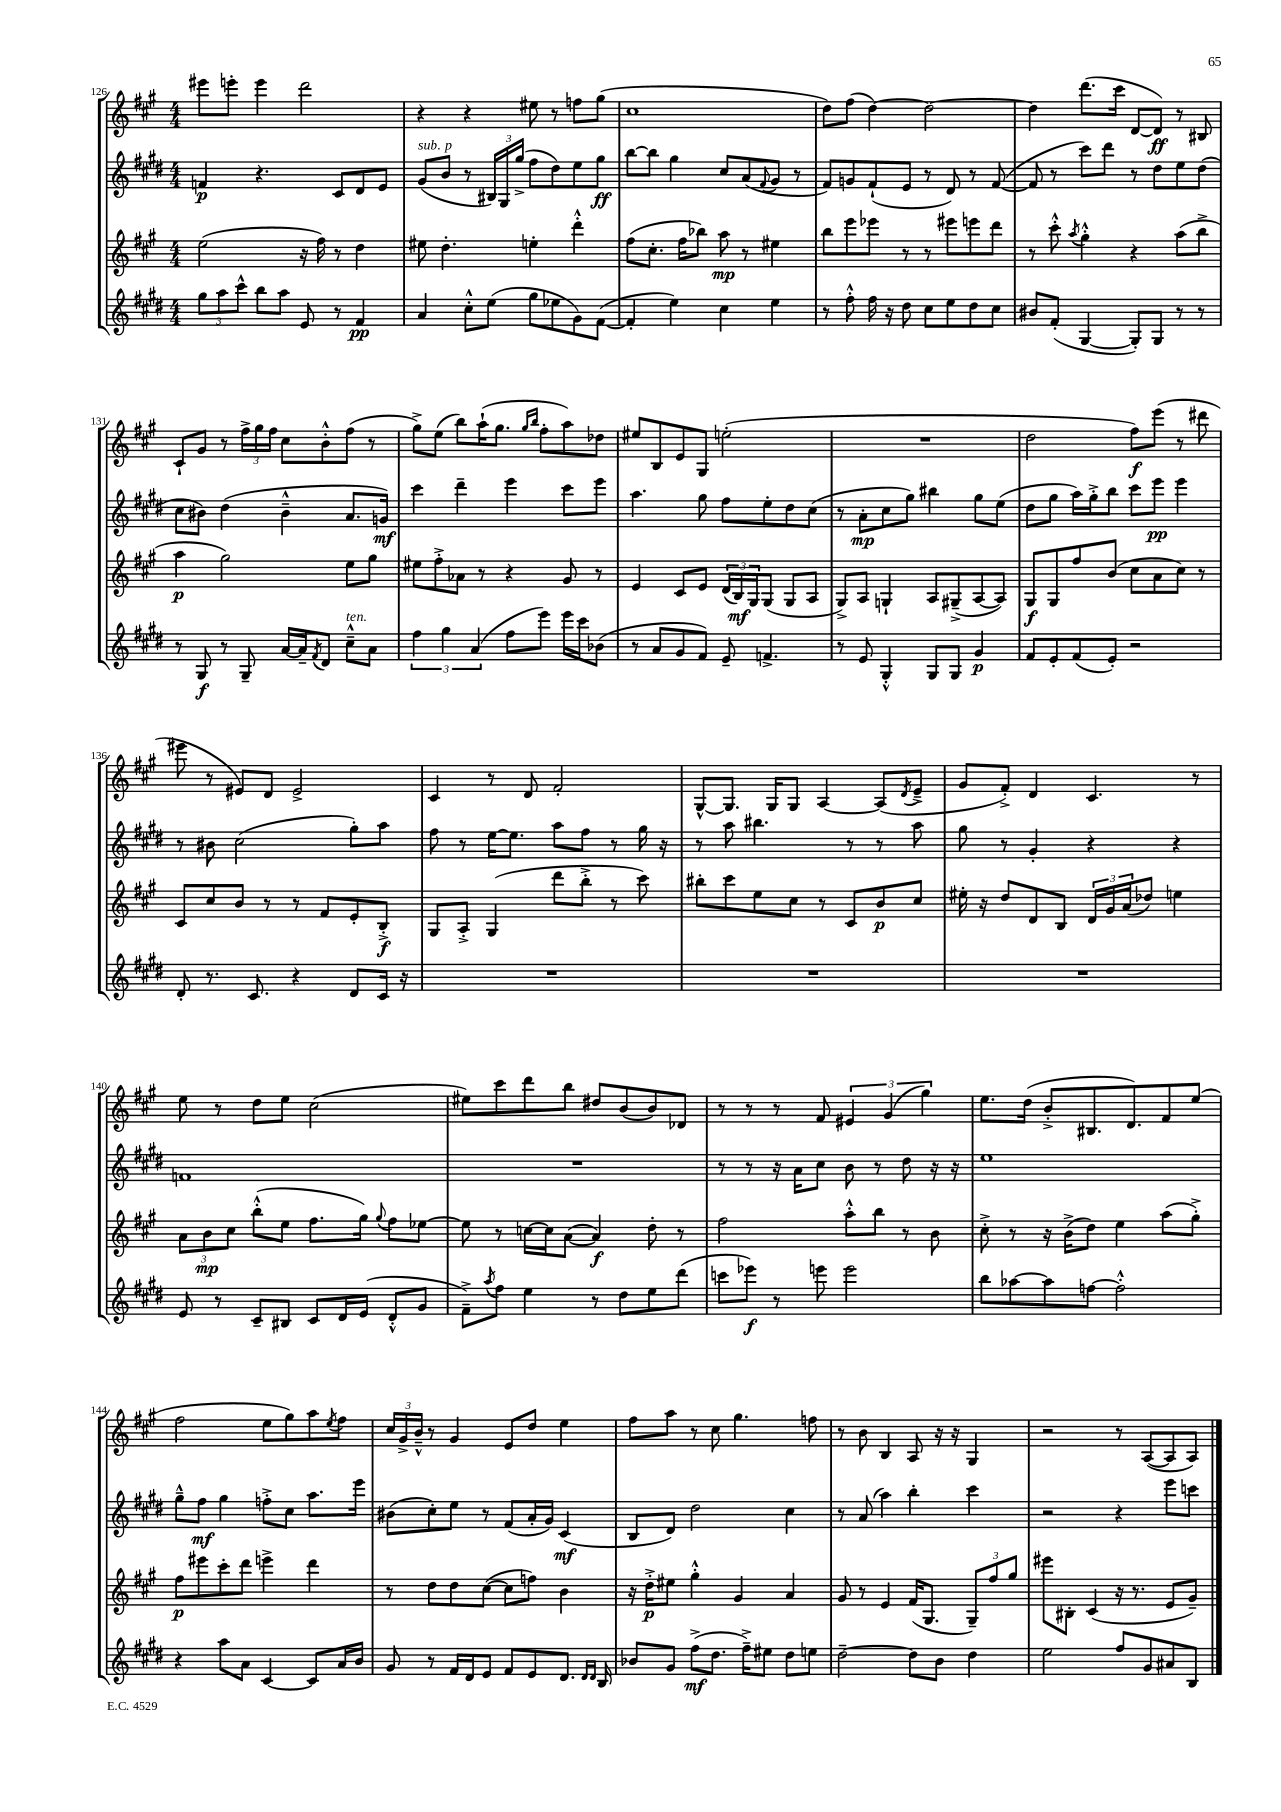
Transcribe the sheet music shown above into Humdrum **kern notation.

**kern	**kern	**kern	**kern
*staff4	*staff3	*staff2	*staff1
*clefG2	*clefG2	*clefG2	*clefG2
*k[f#c#g#d#]	*k[f#c#g#]	*k[f#c#g#d#]	*k[f#c#g#]
*M4/4	*M4/4	*M4/4	*M4/4
12gg#\L	(2ee\	4f/	8eee#\L
12aa\	.	.	.
.	.	.	8eee'\J
12ccc#^^\J	.	.	.
8bb\L	.	4.r	4eee\
8aa\J	.	.	.
8e/	16r	.	2ddd\
.	16ff#\)	.	.
8r	8r	8c#/L	.
4f#/	4dd\	8d#/	.
.	.	8e/J	.
=	=	=	=
4a/	8ee#\	(8g#/L	4r
.	4.dd'\	8b/J	.
8cc#'^^\L	.	8r	4r
(8ee\J	.	24B#/LL)	.
.	.	24G#/	.
.	.	(24gg#^/JJ	.
8gg#\L	4ee'\	8ff#\L	8ee#\
8ee-\	.	8dd#\)	8r
8g#\)	4ddd'^^\	8ee\	8ff\L
([8f#\J	.	8gg#\J	(8gg#\J
=	=	=	=
4f#'/]	(8ff#\L	[8bb\L	1cc#
.	8.cc#'\J	8bb\]J	.
4ee\)	.	4gg#\	.
.	16ff#\LK	.	.
.	8bb-\J)	.	.
4cc#\	8aa\	8cc#/L	.
.	8r	(8a/	.
.	.	8qqf#/	.
4ee\	4ee#\	8g#/J	.
.	.	8r	.
=	=	=	=
8r	8bb\L	8f#/L)	8dd\L)
8ff#'^^\	8eee\	8g/	(8ff#\J
16ff#\	8eee-\J	(8f#`/	[4dd\)
16r	.	.	.
8dd#\	8r	8e/J	.
8cc#\L	8r	8r	2dd\_
8ee\	8eee#\L	8d#/)	.
8dd#\	8eee\	8r	.
8cc#\J	8ddd\J	([8f#/	.
=	=	=	=
8b#/L	8r	8f#/]	4dd\]
(8f#'/J	8ccc#'^^\	8r	.
.	8qaa/	.	.
[4G#/	4gg#'^^\	8ccc#\L)	(8.ddd\L
.	.	8ddd#\J	.
.	.	.	16ccc#\Jk
8G#'/]L)	4r	8r	[8d/L
8G#/J	.	8dd#\L	8d/]J)
8r	(8aa\L	8ee\	8r
8r	8bb^\J	(8dd#\J	8B#/
=	=	=	=
8r	4aa\	8cc#\L	8c#`/L
8G#/	.	8b#\J)	8g#/J
8r	2gg#\)	(4dd#\	8r
8G#~/	.	.	24ff#^\LL
.	.	.	24gg#\
.	.	.	24ff#\JJ
[16a/LL	.	4b#~^^\	8cc#\L
16a~/]J	.	.	.
8qf#/	.	.	.
8d#/J	.	.	8b'^^\
8cc#~^^\L	8ee\L	8.a/L	(8ff#\J
8a\J	8gg#\J	.	8r
.	.	16g/Jk)	.
=	=	=	=
6ff#\	8ee#\L	4ccc#\	8gg#^\L)
.	8ff#'^\	.	(8ee\J
6gg#\	.	.	.
.	8a-\J	4ddd#~\	8bb\L)
(6a/	.	.	.
.	8r	.	(16aa`\K
.	.	.	8.gg#\J
8ff#\L	4r	4eee\	.
.	.	.	16qqgg#/LL
.	.	.	16qqbb/JJ
8eee\J)	.	.	8ff#'\L
16eee\LL	8g#/	8ccc#\L	8aa\)
16ccc#\J	.	.	.
(8b-\J	8r	8eee\J	8dd-\J
=	=	=	=
8r	4e/	4.aa\	8ee#/L
8a/L	.	.	8B/
8g#/	8c#/L	.	8e/
8f#/J)	8e/J	8gg#\	8G#/J
8e~/	(24d/LL	8ff#\L	(2ee'\
.	24B/)	.	.
.	24G#/J	.	.
4.f^/	(8G#/J	8ee'\	.
.	8G#/L	8dd#\	.
.	8A/J	(8cc#\J	.
=	=	=	=
8r	8G#^/L)	8r	1r
8e/	8A/J	8a'\L	.
4G#'^^/	4G`/	8cc#\	.
.	.	8gg#\J)	.
8G#/L	8A/L	4bb#\	.
8G#/J	(8G#~^/	.	.
4g#/	[8A/	8gg#\L	.
.	8A/]J)	(8ee\J	.
=	=	=	=
8f#/L	8G#/L	8dd#\L	2dd\
8e'/	8G#/	8gg#\J	.
(8f#/	8ff#/	16aa\LL)	.
.	.	16gg#'^\J	.
8e'/J)	(8b/J	8bb\J	.
2r	8cc#\L	8ccc#\L	8ff#\L)
.	8a\	8eee\J	(8eee\J
.	8cc#\J)	4eee\	8r
.	8r	.	8ddd#\
=	=	=	=
8d#'/	8c#/L	8r	8eee#\
8.r	8cc#/	8b#\	8r
.	8b/J	(2cc#\	8e#/L)
8.c#/	.	.	.
.	8r	.	8d/J
4r	8r	.	2e#^/
.	8f#/L	.	.
8d#/L	8e'/	8gg#'\L)	.
16c#/Jk	8B'^/J	8aa\J	.
16r	.	.	.
=	=	=	=
1r	8G#/L	8ff#\	4c#/
.	8A'^/J	8r	.
.	(4G#/	[16ee\LK	8r
.	.	8.ee\]J	.
.	.	.	8d/
.	8ddd\L	8aa\L	2f#'/
.	8bb'^\J	8ff#\J	.
.	8r	8r	.
.	8ccc#\)	16gg#\	.
.	.	16r	.
=	=	=	=
1r	8bb#'\L	8r	[8G#^^/L
.	8ccc#\	8aa\	8.G#/]J
.	8ee\	4.bb#\	.
.	.	.	16G#/LK
.	8cc#\J	.	8G#/J
.	8r	.	[4A/
.	8c#/L	8r	.
.	8b/	8r	(8A/]L
.	.	.	8qd/
.	8cc#/J	8aa\	8e~^/J
=	=	=	=
1r	16ee#'\	8gg#\	8g#/L
.	16r	.	.
.	8dd/L	8r	8f#'^/J)
.	8d/	4g#'/	4d/
.	8B/J	.	.
.	24d/LL	4r	4.c#/
.	24g#/	.	.
.	(24a/J	.	.
.	8dd-/J)	.	.
.	4ee\	4r	.
.	.	.	8r
=	=	=	=
8e/	12a\L	1f	8ee\
.	12b\	.	.
8r	.	.	8r
.	12cc#\J	.	.
8c#~/L	(8bb'^^\L	.	8dd\L
8B#/J	8ee\J	.	8ee\J
8c#/L	8.ff#\L	.	(2cc#\
16d#/L	.	.	.
(16e/JJ	16gg#\Jk)	.	.
.	8qqgg#/	.	.
8d#'^^/L	8ff#\L	.	.
8g#/J	[8ee-\J	.	.
=	=	=	=
8f#~^\L)	8ee-\]	1r	8ee#\L)
8qaa/	.	.	.
8ff#\J	8r	.	8ccc#\
4ee\	[16cc\LL	.	8ddd\
.	16cc\]J	.	.
.	([8a\J	.	8bb\J
8r	4a/])	.	8dd#/L
8dd#\L	.	.	(8b/
8ee\	8dd'\	.	8b/)
(8ddd#\J	8r	.	8d-/J
=	=	=	=
8ccc\L	2ff#\	8r	8r
8eee-\J)	.	8r	8r
8r	.	16r	8r
.	.	16a\LK	.
8eee\	.	8cc#\J	8f#/
2eee\	8aa'^^\L	8b\	6e#/
.	8bb\J	8r	.
.	.	.	(6g#/
.	8r	8dd#\	.
.	.	.	6gg#\)
.	8b\	16r	.
.	.	16r	.
=	=	=	=
8bb\L	8cc#'^\	1ee	8.ee\L
[8aa-\	8r	.	.
.	.	.	(16dd\Jk
8aa-\]	16r	.	8b'^/L
.	(16b^\LK	.	.
[8ff\J	8dd\J)	.	8.B#/
2ff'^^\]	4ee\	.	.
.	.	.	8.d/)
.	(8aa\L	.	8f#/
.	8gg#'^\J)	.	(8ee/J
=	=	=	=
4r	8ff#\L	8gg#~^^\L	2ff#\
.	8eee#\	8ff#\J	.
8aa\L	8ccc#'\	4gg#\	.
8a\J	8ddd\J	.	.
[4c#/	4eee^\	8ff'^\L	8ee\L
.	.	8cc#\J	8gg#\)
8c#/]L	4ddd\	8.aa\L	8aa\
.	.	.	8qee/
16a/L	.	.	8ff#\J
16b/JJ	.	16eee\Jk	.
=	=	=	=
8g#/	8r	(8b#\L	24cc#/LL
.	.	.	24g#^/
.	.	.	24b~^^/JJ
8r	8dd\L	8cc#'\)	8r
16f#/LL	8dd\	8ee\J	4g#/
16d#/J	.	.	.
8e/J	([8cc#\J	8r	.
8f#/L	8cc#\]L	(8f#/L	8e/L
8e/	8ff\J)	16a'/L	8dd/J
.	.	16g#/JJ)	.
8.d#/J	4b\	(4c#/	4ee\
16qqd#/LL	.	.	.
16qqd#/JJ	.	.	.
16B/	.	.	.
=	=	=	=
8b-/L	16r	8B/L	8ff#\L
.	16dd'^\LK	.	.
8g#/J	8ee#\J	8d#/J)	8aa\J
(8ff#^\L	4gg#'^^\	2dd#\	8r
8.dd#\J	.	.	8cc#\
.	4g#/	.	4.gg#\
16ff#~^\LK)	.	.	.
8ee#\J	.	.	.
8dd#\L	4a/	4cc#\	.
8ee\J	.	.	8ff\
=	=	=	=
[2dd#~\	8g#/	8r	8r
.	8r	(8a/	8b\
.	4e/	4aa\)	4B/
8dd#\]L	(16f#/LK	4bb'\	8A/
.	8.G#/J	.	.
8b\J	.	.	16r
.	.	.	16r
4dd#\	12G#~/L)	4ccc#\	4G#/
.	12ff#/	.	.
.	12gg#/J	.	.
=	=	=	=
2ee\	8eee#\L	2r	2r
.	8B#'\J	.	.
.	(4c#/	.	.
8ff#/L	16r	4r	8r
.	8.r	.	.
8g#/	.	.	([8A/L
8a#/	8e/L	8eee\L	8A/]
8B/J	8g#~/J)	8ccc\J	8A/J)
==	==	==	==
*-	*-	*-	*-
